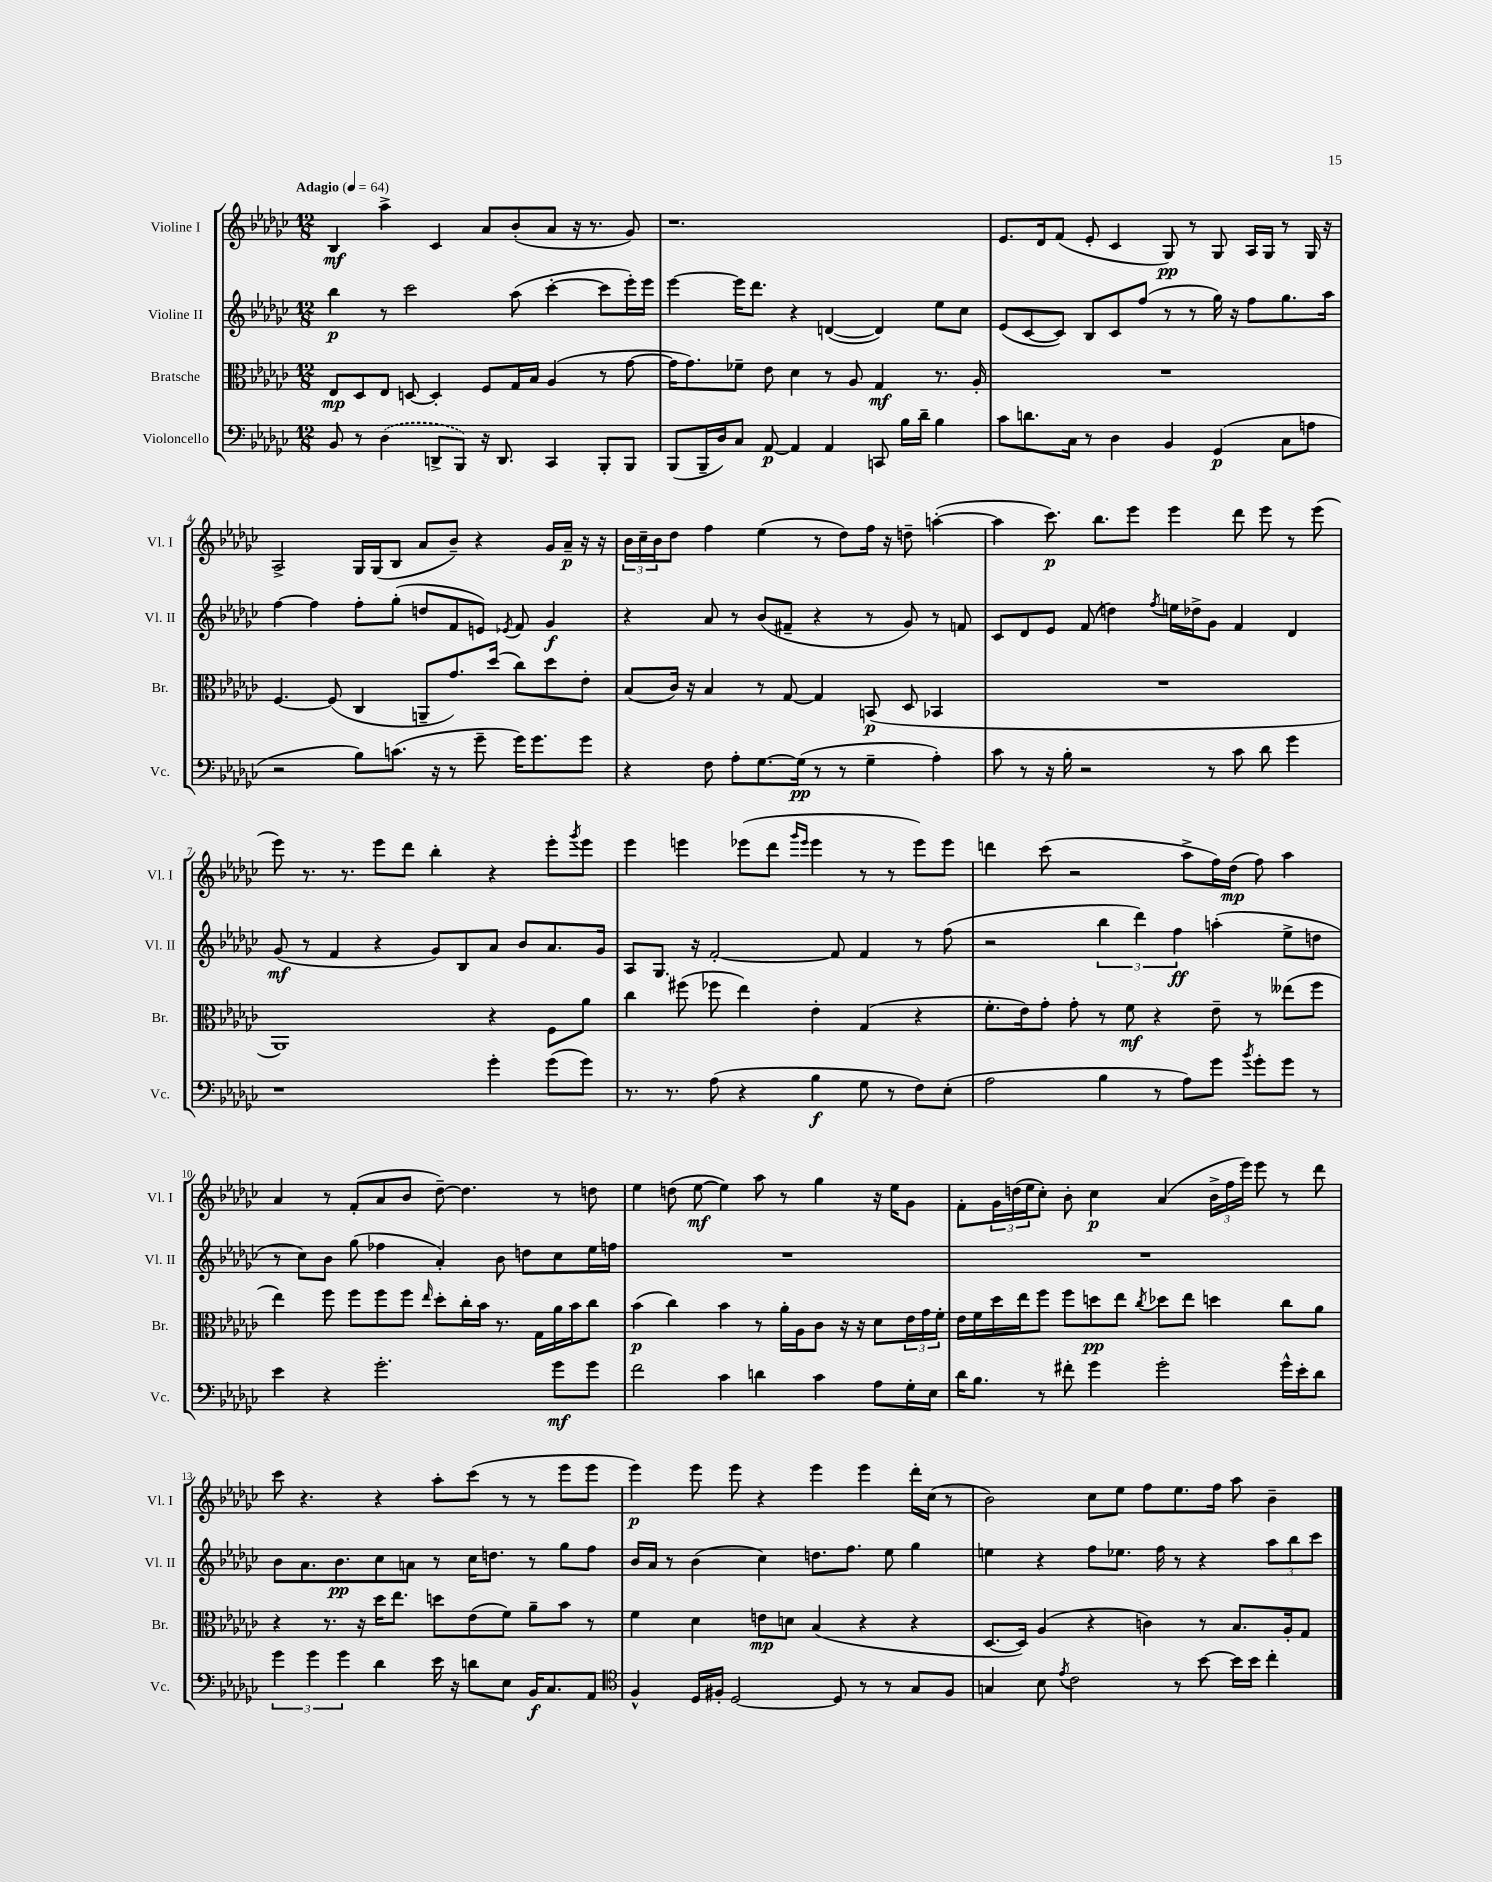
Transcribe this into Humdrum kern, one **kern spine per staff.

**kern	**kern	**kern	**kern
*staff4	*staff3	*staff2	*staff1
*clefF4	*clefC3	*clefG2	*clefG2
*k[b-e-a-d-g-c-]	*k[b-e-a-d-g-c-]	*k[b-e-a-d-g-c-]	*k[b-e-a-d-g-c-]
*M12/8	*M12/8	*M12/8	*M12/8
*MM64	*MM64	*MM64	*MM64
8BB-	8E-	4bb-	4B-
8r	8D-	.	.
(4D-	8E-	8r	4aa-^
.	[8D	2ccc-	.
8DD^	4D']	.	4c-
8BBB-)	.	.	.
16r	8F	.	8a-
8.DD	.	.	.
.	16G-	(8aa-	(8b-'
.	16B-	.	.
4CC-	(4A-	[4ccc-'	8a-
.	.	.	16r
.	.	.	8.r
8BBB-'	8r	8ccc-]	.
8BBB-	[8g-	16eee-')	8g-)
.	.	16eee-	.
=	=	=	=
(8BBB-	16g-]	[4eee-	1.r
.	8.g-)	.	.
16BBB-~	.	.	.
16D-)	.	.	.
8C-	8f-~	16eee-]	.
.	.	8.ddd-	.
[8AA-	8e-	.	.
4AA-]	4d-	4r	.
4AA-	8r	([4d	.
.	8A-	.	.
8CC	4G-	4d])	.
16B-	.	.	.
16d-~	.	.	.
4B-	8.r	8ee-	.
.	.	8cc-	.
.	16A-'	.	.
=	=	=	=
8c-	1.r	(8e-	8.e-
8.d	.	[8c-	.
.	.	.	16d-
.	.	8c-])	(8f
16C-	.	.	.
8r	.	8B-	8e-'
4D-	.	8c-	4c-
.	.	(8ff	.
4BB-	.	8r	8G-)
.	.	8r	8r
(4GG-	.	16gg-)	8G-
.	.	16r	.
.	.	8ff	16A-
.	.	.	16G-
8C-	.	8.gg-	8r
8A	.	.	16G-
.	.	16aa-	16r
=	=	=	=
2r	[4.F	[4ff	2A-^
.	.	4ff]	.
.	(8F]	.	.
8B-)	4C-	8ff'	16G-
.	.	.	(16G-
(8.c	.	(8gg-'	8B-
.	8AA~	8dd	8a-
16r	.	.	.
8r	8.g-)	8f	8b-~)
8g-~	.	8e)	4r
.	(16dd-	.	.
.	.	8qe-	.
16g-)	8cc-)	8f	.
8.g-	.	.	.
.	8dd-	4g-	16g-
.	.	.	16a-~
8g-	8e-'	.	16r
.	.	.	16r
=	=	=	=
4r	(8B-	4r	24b-
.	.	.	24cc-~
.	.	.	24b-
.	16c-)	.	8dd-
.	16r	.	.
8F	4B-	8a-	4ff
8A-'	.	8r	.
[8.G-	8r	(8b-	(4ee-
.	[8G-	8f#~	.
(16G-]	.	.	.
8r	4G-]	4r	8r
8r	.	.	8dd-)
4G-~	(8BB	8r	16ff
.	.	.	16r
.	8D-	8g-)	8dd~
4A-')	4BB-	8r	([4aa'
.	.	8f	.
=	=	=	=
8c-	1.r	8c-	4aa]
8r	.	8d-	.
16r	.	8e-	8.ccc-)
16B-'	.	.	.
2r	.	(8f	.
.	.	.	8.bb-
.	.	4dd)	.
.	.	.	8eee-
.	.	8qff	.
.	.	16ee	4eee-
.	.	16dd-^	.
8r	.	8g-	.
8c-	.	4f	8ddd-
8d-	.	.	8eee-
4g-	.	4d-	8r
.	.	.	(8eee-
=	=	=	=
1r	1AA-)	(8g-	8eee-)
.	.	8r	8.r
.	.	4f	.
.	.	.	8.r
.	.	4r	8eee-
.	.	.	8ddd-
.	.	8g-)	4bb-'
.	.	8B-	.
4g-'	4r	8a-	4r
.	.	8b-	.
(8g-	8F	8.a-	8eee-'
.	.	.	8qggg-
8g-)	8a-	.	8eee-
.	.	16g-	.
=	=	=	=
8.r	4cc-	8A-	4eee-
.	.	8.G-	.
8.r	.	.	.
.	(8ff#	.	4eee
.	.	16r	.
(8A-	8ff-	[2f'	.
4r	4ee-)	.	(8eee-
.	.	.	8ddd-
.	.	.	16qqggg-
.	.	.	16qqeee-
4B-	4e-'	.	4eee-
.	.	8f]	.
8G-	(4G-	4f	8r
8r	.	.	8r
8F)	4r	8r	8eee-)
(8E-'	.	(8ff	8eee-
=	=	=	=
2A-	8.f'	2r	4ddd
.	16e-)	.	.
.	8g-'	.	(8ccc-
.	8g-'	.	2r
4B-	8r	6bb-	.
.	8f	.	.
.	.	6ddd-)	.
8r	4r	.	.
.	.	6ff	.
8A-)	.	.	8aa-^
8g-	8e-~	(4aa'	16ff)
.	.	.	(16dd-
8qb-	.	.	.
8g-'	8r	.	8ff)
8g-	(8ee--	8ee-^	4aa-
8r	8ff	8dd	.
=	=	=	=
4e-	4ee-)	8r	4a-
.	.	8cc-)	.
4r	8ff	8b-	8r
.	8ff	(8gg-	(8f'
2.g-'	8ff	4ff-	8a-
.	8ff	.	8b-
.	16qqee-	.	.
.	8dd-'	4a-')	[8dd-~)
.	16cc-'	.	4.dd-]
.	16b-	.	.
.	8.r	8b-	.
.	.	8dd	.
.	16G-	.	.
8g-	16a-	8cc-	8r
.	16b-	.	.
8g-	8cc-	16ee-	8dd
.	.	16ff	.
=	=	=	=
2f	(4b-	1.r	4ee-
.	4cc-)	.	(8dd
.	.	.	[8ee-
4c-	4b-	.	4ee-])
4d	8r	.	8aa-
.	16a-'	.	8r
.	16A-	.	.
4c-	8c-	.	4gg-
.	16r	.	.
.	16r	.	.
8A-	8d-	.	16r
.	.	.	16ee-
16G-'	24e-	.	8g-
.	24g-	.	.
16E-	.	.	.
.	24f'	.	.
=	=	=	=
16d-	16e-	1.r	8f'
8.B-	16f	.	.
.	16dd-	.	24g-
.	.	.	(24dd
.	16ee-	.	.
.	.	.	24ee-
8r	8ff	.	8cc-')
8f#'	8ff	.	8b-'
4g-	8dd	.	4cc-
.	8ee-	.	.
.	8qcc-	.	.
2g-'	8dd-	.	(4a-
.	8ee-	.	.
.	4dd	.	24b-^
.	.	.	24ff
.	.	.	24eee-)
.	.	.	8eee-
16g-^^	8cc-	.	8r
16e-'	.	.	.
8d-	8a-	.	8ddd-
=	=	=	=
6g-	4r	8b-	8ccc-
.	.	8.a-	4.r
6g-	.	.	.
.	8.r	.	.
.	.	8.b-	.
6g-	.	.	.
.	16r	.	.
4d-	16dd-	8cc-	4r
.	8.ee-	.	.
.	.	8a	.
16e-	8dd	8r	8aa-'
16r	.	.	.
8d	(8e-	16cc-	(8ccc-
.	.	8.dd	.
8E-	8f)	.	8r
16BB-	8a-~	8r	8r
8.C-	.	.	.
.	8b-	8gg-	8eee-
8AA-	8r	8ff	8eee-
=	=	=	=
*clefC4	*	*	*
4F^^	4f	16b-	4eee-)
.	.	16a-	.
.	.	8r	.
16D-	4d-	(4b-	8eee-
16F#'	.	.	.
[2D-	.	.	8eee-
.	8e	4cc-)	4r
.	8d	.	.
.	(4B-	8.dd	4eee-
8D-]	.	.	.
.	.	8.ff	.
8r	4r	.	4eee-
8r	.	8ee-	.
8G-	4r	4gg-	16ddd-'
.	.	.	(16cc-
8F#	.	.	8r
=	=	=	=
4G	[8.D-	4ee	2b-)
.	16D-])	.	.
8B-	(4A-	4r	.
8qe-	.	.	.
2c-	.	.	.
.	4r	8ff	8cc-
.	.	8.ee-	8ee-
.	4c)	.	8ff
.	.	16ff	.
8r	.	8r	8.ee-
[8b-	8r	4r	.
.	.	.	16ff
16b-]	8.B-	.	8aa-
16b-	.	.	.
4cc-'	.	12aa-	4b-~
.	16A-'	.	.
.	.	12bb-	.
.	8G-	.	.
.	.	12ccc-	.
==	==	==	==
*-	*-	*-	*-
